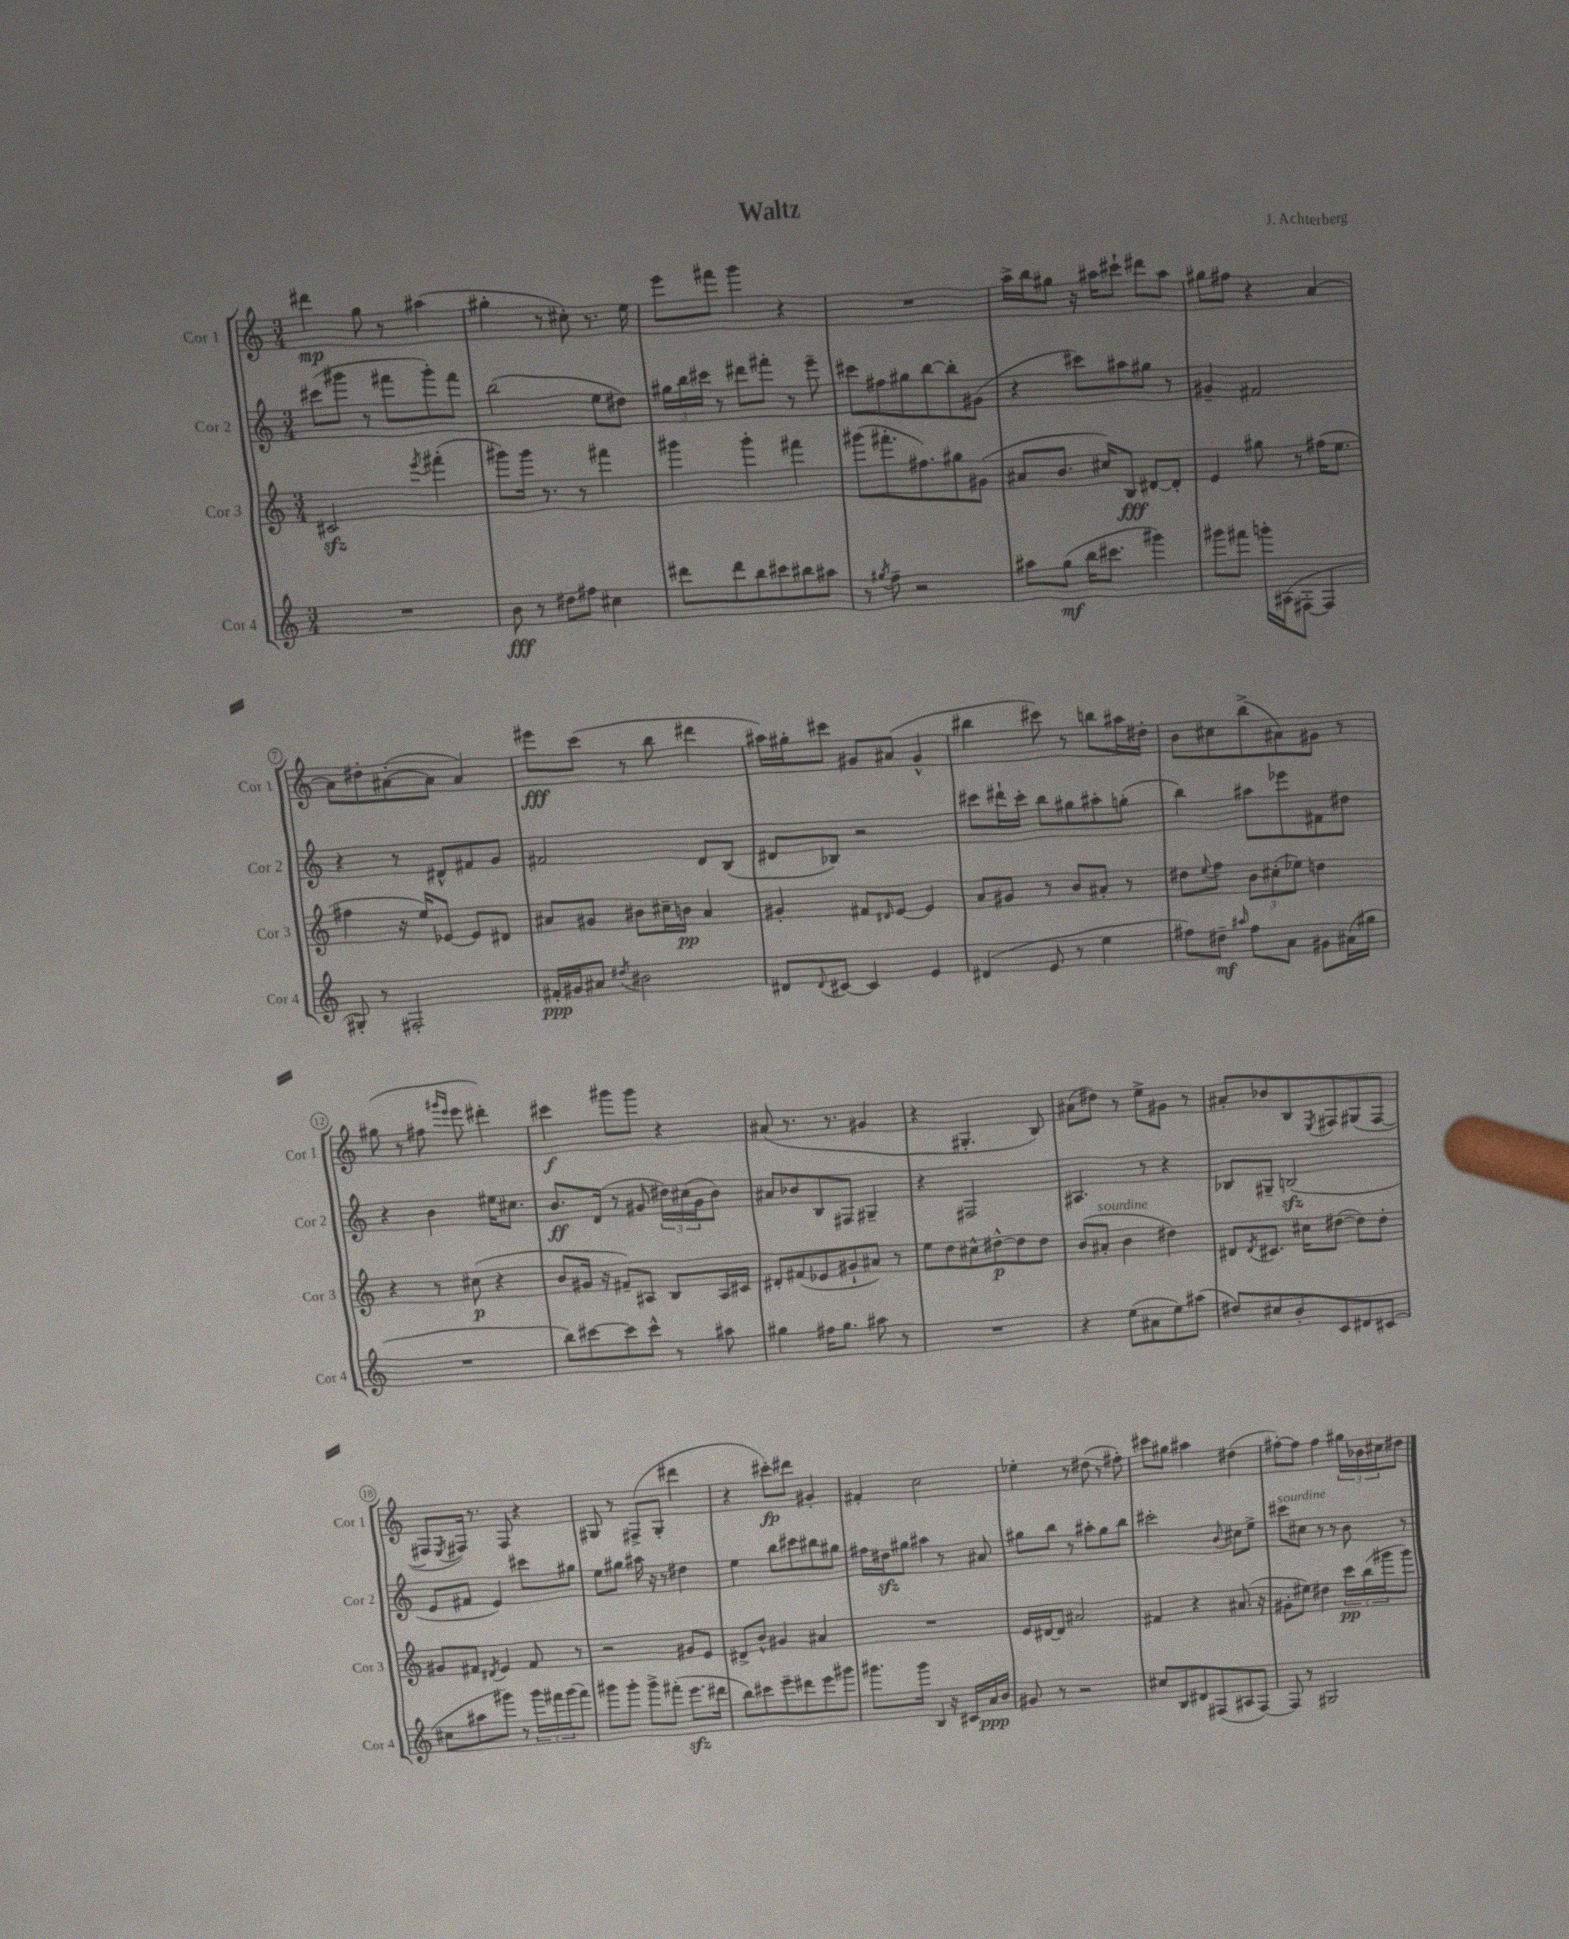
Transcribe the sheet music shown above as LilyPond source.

\header { title = "Waltz" composer = "J. Achterberg" }
<<
\new StaffGroup <<
\new Staff = "s0" \with { instrumentName = "Cor 1" shortInstrumentName = "Cor 1" } {
    \clef treble \key c \major \numericTimeSignature \time 3/4
    dis'''4\mp g''8 r8 ais''4( |
    gis''4-. r8 cis''8-.) r8. e''16 |
    e'''8 fis'''8 g'''4 r4 |
    R2. |
    a''16-> b''16 gis''8 r16 ais''16 cis'''8-! dis'''8 ais''8 |
    gis''8 fis''8 r4 a'4~ |
    a'8 dis''8-. ais'8~-.( ais'8 ais'4) |
    eis'''8\fff c'''8( r8 b''8 dis'''4 |
    ais''16) gis''16-. cis'''8 gis'8 ais'8( gis'4-^ |
    bis''4 cis'''8) r8 b''8 ais''16 dis''16-. |
    b'8 cis''8 b''8->( ais'8) gis'8 r8 |
    gis''8( r8 fis''8 \grace { gis'''16 e'''16 } e'''8 dis'''4-.) |
    cis'''4\f gis'''8 gis'''8 r4 |
    ais'8( r8. r8. gis'4 |
    r4 gis4.-. b8) |
    ais'8( dis''8) r8 e''8-> gis'8 r8 |
    ais'8-. bes'8 b8 \acciaccatura { e8 } fis8 gis8( fis8~ |
    fis8 \acciaccatura { e8 } fis16) r8. fis8 r4 |
    gis8 r8 fis8->( gis8-. dis'''4 |
    r4 cis'''8-.\fp) dis'''8 gis'4-. |
    fis'4-. c''2 |
    ees''4-. r8 dis''8( r8 fis''8-.) |
    cis'''8 gis''8 ais''4 dis''4( |
    fis''8~-.) fis''8 fis''4 \tuplet 3/2 { gis''16 bes'16 cis''16 } dis''8 \bar "|." |
}
\new Staff = "s1" \with { instrumentName = "Cor 2" shortInstrumentName = "Cor 2" } {
    \clef treble \key c \major \numericTimeSignature \time 3/4
    cis'''8( gis'''8 r8 fis'''8 gis'''8-.) fis'''8 |
    b''2( e''8 dis''8) |
    \tuplet 3/2 { gis''16 b''16 cis'''16 } r8 dis'''8 fis'''8-. r8 e'''8-- |
    cis'''8 fis''8 gis''8 b''8~ b''8-. gis'8( |
    r4 cis'''8) ais''8 gis''8 r8 |
    gis'4-- fis'2 |
    r4 r8 dis'8-^ fis'8 g'8 |
    fis'2 d'8 b8( |
    dis'8 bes8) r2 |
    cis'''8 dis'''16-! cis'''16-. b''8 gis''8 ais''8-. g''8-.( |
    b''4) ais''8 ees'''8 fis'8 dis''8 |
    r4 b'4 eis''16 cis''8. |
    b'8.\ff d'16( r8 gis'8 \tuplet 3/2 { dis''16) cis''16( gis'16 } b'8) |
    ais'8 bes'8 b8 fis8 gis4-- |
    r4 fis2 |
    ais4. r8 r4 |
    bes8 gis8-- b2\sfz( |
    e'8 fis'8 e'4) cis'''8 gis''8 |
    e''8 gis''8 ais''16 r16 r8 dis''4 |
    e''4 b''8 cis'''8 bis''8 gis''8 |
    fis''16 dis''16\sfz gis''8 ais''4 r8 ais'8 |
    gis''8 b''8 r8 ais''8-. gis''8 b''8 |
    cis'''2-. \appoggiatura { b'8 } cis''8 e''8-> |
    cis'''8^\markup { \italic "sourdine" } cis''8 r8 r8 b'8 r8 \bar "|." |
}
\new Staff = "s2" \with { instrumentName = "Cor 3" shortInstrumentName = "Cor 3" } {
    \clef treble \key c \major \numericTimeSignature \time 3/4
    cis'2\sfz \acciaccatura { e'''8 } fis'''4-.( |
    gis'''8) gis'''16 r8. r8 fis'''4 |
    gis'''4 gis'''4-. fis'''4 |
    gis'''8( fis'''8.-. fis''8.) gis''8 gis'8( |
    ais'8 b'8. cis''16) b8\fff dis'8~ dis'8-. |
    e'4 gis''8 r8 fis''16( e''8. |
    fis''4 r16 e''16) ees'8~ ees'8 dis'8 |
    ais'8 gis'8 bis'8 cis''16-- b'16\pp ais'4 |
    gis'4-. fis'8 \grace { dis'16 } e'8~ e'4 |
    a'8 gis'8 r8 b'8 ais'8-. r8 |
    dis''8 \appoggiatura { e''8 } f''8 \tuplet 3/2 { b'8 cis''8-.( ees''8) } d''4 |
    r4 r8 cis''8\p( r4 |
    b'8 gis'16 r16 fis'8--) ais8 b8 ais16 cis'16 |
    dis'8-. fis'8( ees'8 gis'8-! ais'8) r8 |
    e''8 d''8 cis''8-^ dis''8~-^\p dis''8 dis''8 |
    b'8( ais'8-.^\markup { \italic "sourdine" } b'4 dis''4) |
    dis'8 \acciaccatura { dis'8 } cis'8. cis''16 dis''8~( dis''8) dis''8-. |
    gis'8 fis'8 \acciaccatura { dis'8 } e'4 fis'8 r8 |
    r2 gis'8 e'8 |
    dis'8-> b'8-^ gis'4 ais'4 |
    R2. |
    e'16 dis'16~ dis'8 ais'2 |
    fis'4 r4 ais'8.( r16 |
    gis'8-. eis''8) dis''4 \tuplet 3/2 { c'''16\pp b''16( gis'''16 } gis'''8) \bar "|." |
}
\new Staff = "s3" \with { instrumentName = "Cor 4" shortInstrumentName = "Cor 4" } {
    \clef treble \key c \major \numericTimeSignature \time 3/4
    R2. |
    b'8\fff r8 dis''8 fis''8 cis''4 |
    dis'''8 dis'''8 b''8 cis'''8 bis''8 ais''8 |
    r8 \acciaccatura { gis''8 } f''8-- r2 |
    ais''8 g''8\mf( b''16 cis'''8. gis'''4) |
    gis'''8 fis'''8 g'''16-. ais16( fis8~-. fis4 |
    gis8-.) r8 fis2-. |
    fis'16-.\ppp gis'16 ais'8 \acciaccatura { dis''8 } bis'2 |
    dis'8 \appoggiatura { dis'8 } cis'8~ cis'4 e'4 |
    dis'4( e'8 r8 e''4 |
    fis''8) dis''8--\mf \grace { ais''16 } fis''8 a'8 gis'8 ais'16( gis''16 |
    R2. |
    b''8) cis'''8~ cis'''8 cis'''8-^ r8 ais''8 |
    gis''4 fis''16 gis''8. ais''8 r8 |
    R2. |
    r4 e''8( ais'8 e''8) ais''8( |
    dis''8) cis''8 b'8-. c'8 dis'8 cis'8( |
    cis''8 ais''8 gis'''8) r8 \tuplet 3/2 { gis'''16 fis'''16 gis'''16( } fis'''8) |
    gis'''8 gis'''8-. gis'''8-> fis'''8-.( e'''8.\sfz dis'''16 |
    b''8) cis'''8 e'''8-- dis'''8 e'''8 gis'''8 |
    gis'''8. gis'''16 b4 r16 cis'16 a'16\ppp b'16 |
    gis'8 r8 r2 |
    cis''8 b8 dis'8 fis8( ais8 fis8~) |
    fis8 r8 gis2 \bar "|." |
}
>>
>>
\layout { \context { \Score \override BarNumber.stencil = #(make-stencil-circler 0.1 0.3 ly:text-interface::print) } }
